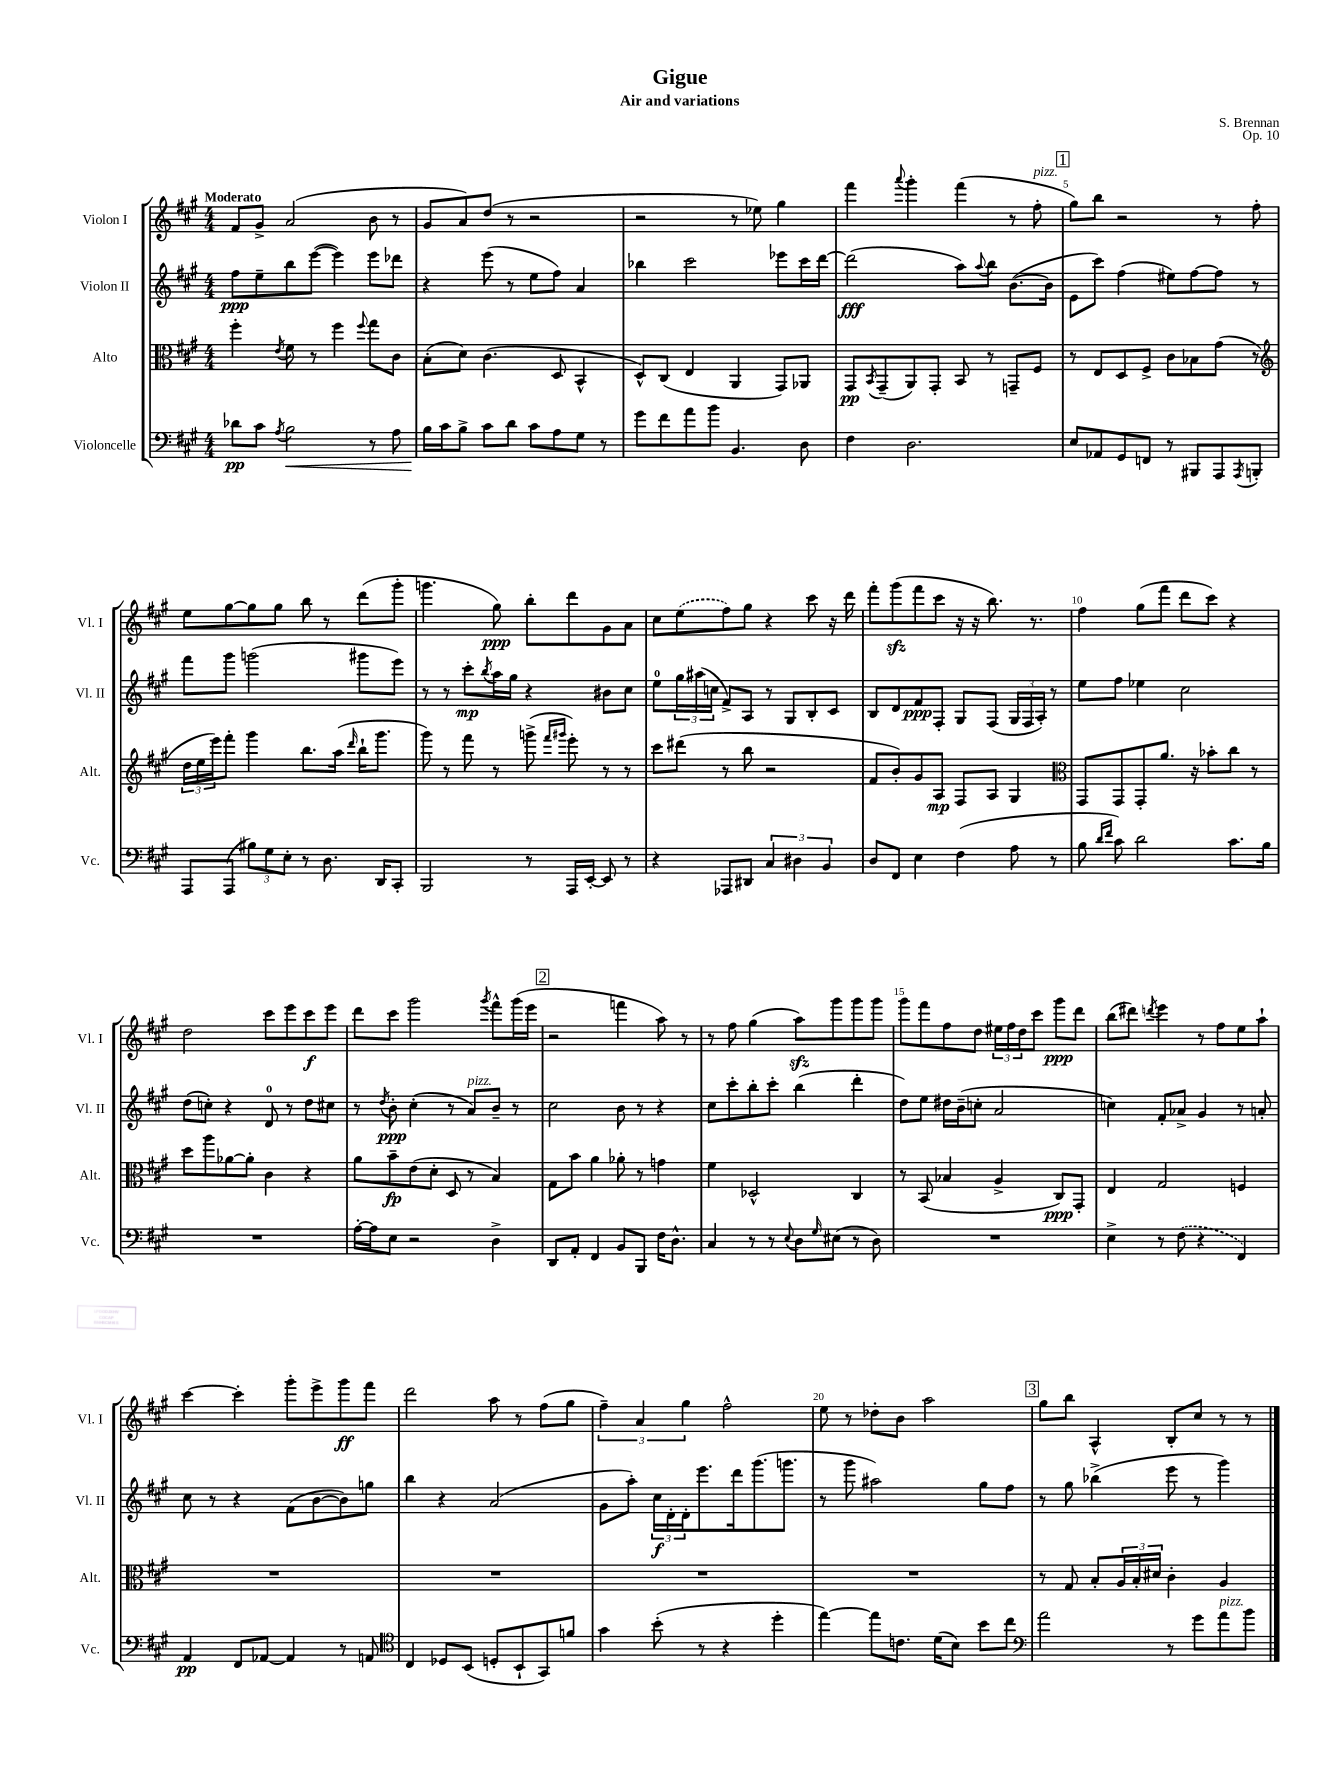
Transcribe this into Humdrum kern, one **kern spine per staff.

**kern	**dynam	**kern	**dynam	**kern	**dynam	**kern	**dynam
*part4	*part4	*part3	*part3	*part2	*part2	*part1	*part1
*staff4	*staff4	*staff3	*staff3	*staff2	*staff2	*staff1	*staff1
*I"Violoncelle	*	*I"Alto	*	*I"Violon II	*	*I"Violon I	*
*I'Vc.	*	*I'Alt.	*	*I'Vl. II	*	*I'Vl. I	*
*clefF4	*	*clefC3	*	*clefG2	*	*clefG2	*
*k[f#c#g#]	*	*k[f#c#g#]	*	*k[f#c#g#]	*	*k[f#c#g#]	*
*M4/4	*	*M4/4	*	*M4/4	*	*M4/4	*
=1	=1	=1	=1	=1	=1	=1	=1
!	!	!	!	!	!	!LO:TX:a:B:t=Moderato	!
8d-X\L	pp	4ff#'\	.	8ff#\L	ppp	8f#/L	.
8c#\J	.	.	.	8ee~\	.	8g#^/J	.
8qA/	.	8qe/	.	.	.	.	.
!	!LO:HP:b	!	!	!	!	!	!
2B\	<	8f#\	.	8bb\	.	(2a/	.
.	.	8r	.	([8eee\J	.	.	.
.	.	4ff#\	.	4eee\])	.	.	.
.	.	8qqff#/	.	.	.	.	.
8r	.	8gg#\L	.	8eee\L	.	8b\	.
8A\	.	8c#\J	.	8ddd-X\J	.	8r	.
=2	=2	=2	=2	=2	=2	=2	=2
16B\LL	.	(8B'\L	.	4r	.	8g#/L	.
16c#\J	[	.	.	.	.	.	.
8B^\J	.	8d\J)	.	.	.	8a/)	.
8c#\L	.	(4.c#\	.	(8eee\	.	(8dd/J	.
8d\J	.	.	.	8r	.	8r	.
8c#\L	.	.	.	8ee\L	.	2r	.
8A\	.	8D/	.	8ff#\J)	.	.	.
8G#\J	.	4BB^^/	.	4a/	.	.	.
8r	.	.	.	.	.	.	.
=3	=3	=3	=3	=3	=3	=3	=3
8g#\L	.	8D^^/L)	.	4bb-X\	.	2r	.
8f#\	.	(8C#/J	.	.	.	.	.
8a\	.	4E/	.	2ccc#\	.	.	.
8b\J	.	.	.	.	.	.	.
4.BB/	.	4AA/	.	.	.	8r	.
.	.	.	.	.	.	8ee-X\)	.
.	.	8GG#/L)	.	8eee-X\L	.	4gg#\	.
8D\	.	8AA-X/J	.	16ccc#\L	.	.	.
.	.	.	.	[16ddd\JJ	.	.	.
=4	=4	=4	=4	=4	=4	=4	=4
4F#\	.	8GG#/L	pp	(2ddd\]	fff	4fff#\	.
.	.	8qBB/	.	.	.	.	.
.	.	(8GG#~/	.	.	.	.	.
.	.	.	.	.	.	8qqaaa/	.
2.D\	.	8AA/)	.	.	.	4ggg#'\	.
.	.	8GG#'/J	.	.	.	.	.
.	.	8BB/	.	8aa\L)	.	(4fff#\	.
.	.	.	.	8qqaa/	.	.	.
.	.	8r	.	8bb\J	.	.	.
.	.	8GGn~/L	.	([8.b\L	.	8r	.
!	!	!	!	!	!	!LO:TX:a:i:t=pizz.	!
.	.	8F#/J	.	.	.	8ff#'\	.
.	.	.	.	16b\Jk]	.	.	.
!!LO:REH:place=s1:t=1
=5	=5	=5	=5	=5	=5	=5	=5
8E/L	.	8r	.	8e\L	.	8gg#\L)	.
8AA-X/	.	8E/L	.	8ccc#\J)	.	8bb\J	.
8GG#/	.	8D/	.	(4ff#\	.	2r	.
8FFn/J	.	8F#^/J	.	.	.	.	.
8r	.	8c#\L	.	8ee#X\L)	.	.	.
8BBB#X/L	.	8B-X\	.	[8ff#\	.	.	.
8AAA/	.	(8g#\J	.	8ff#\J]	.	8r	.
8qAAA/	.	.	.	.	.	.	.
8BBBn'/J	.	8r	.	8r	.	8ff#'\	.
!!LO:LB:g=z
=6	=6	=6	=6	=6	=6	=6	=6
*	*	*clefG2	*	*	*	*	*
8AAA/L	.	24dd\LL	.	8fff#\L	.	8ee\L	.
.	.	24ee\	.	.	.	.	.
.	.	24eee\J)	.	.	.	.	.
(8AAA/J	.	8fff#'\J	.	8ggg#\J	.	[8gg#\	.
12B#X\L)	.	4ggg#\	.	(2gggn\	.	8gg#\]	.
12G#\	.	.	.	.	.	.	.
.	.	.	.	.	.	8gg#\J	.
12E'\J	.	.	.	.	.	.	.
8r	.	8.bb\L	.	.	.	8bb\	.
8.D\	.	.	.	.	.	8r	.
.	.	(16aa\Jk	.	.	.	.	.
.	.	16qqddd/	.	.	.	.	.
.	.	16bb`\KL	.	8ggg#X\L	.	(8ddd\L	.
16DD/KL	.	8.ggg#\J	.	.	.	.	.
8CC#'/J	.	.	.	8eee\J)	.	8ggg#'\J	.
=7	=7	=7	=7	=7	=7	=7	=7
2BBB/	.	8ggg#\)	.	8r	.	4.gggn\	.
.	.	8r	.	8r	.	.	.
.	.	8fff#\	.	8ccc#'\L	mp	.	.
.	.	.	.	8qbb/	.	.	.
.	.	8r	.	16aa\L	.	8gg#\)	ppp
.	.	.	.	16gg#\JJ	.	.	.
8r	.	(8gggn^\	.	4r	.	8bb'\L	.
.	.	16qqfff#/LL	.	.	.	.	.
.	.	16qqggg#X/JJ	.	.	.	.	.
16AAA/LL	.	8eee'\)	.	.	.	8ddd\	.
[16EE'/JJ	.	.	.	.	.	.	.
8EE/]	.	8r	.	8b#X\L	.	8g#\	.
8r	.	8r	.	8cc#\J	.	8a\J	.
=8	=8	=8	=8	=8	=8	=8	=8
4r	.	8ccc#\L	.	8ee\L	.	8cc#\L	.
.	.	(8ddd#X\J	.	24gg#\L	.	(8ee\	.
.	.	.	.	(24aa#X\	.	.	.
.	.	.	.	24ccn\JJ	.	.	.
8AAA-X/L	.	8r	.	8f#^/L)	.	8ff#\)	.
8DD#X/J	.	8bb\	.	8A/J	.	8gg#\J	.
6C#/	.	2r	.	8r	.	4r	.
.	.	.	.	8G#/L	.	.	.
6D#X\	.	.	.	.	.	.	.
.	.	.	.	8B'/	.	8ccc#\	.
6BB/	.	.	.	.	.	.	.
.	.	.	.	8c#/J	.	16r	.
.	.	.	.	.	.	16ddd\	.
=9	=9	=9	=9	=9	=9	=9	=9
8D/L	.	8f#/L	.	8B/L	.	8fff#'\L	.
8FF#/J	.	8b'/)	.	8d/	.	(8ggg#zz\	.
4E\	.	8g#/	.	8f#/	ppp	8fff#\	.
.	.	8A/J	mp	8F#'/J	.	8ccc#\J	.
(4F#\	.	8F#/L	.	8G#/L	.	16r	.
.	.	.	.	.	.	16r	.
.	.	8A/J	.	(8F#/J	.	8.bb\)	.
8A\	.	4G#/	.	24G#/LL	.	.	.
.	.	.	.	24F#/	.	.	.
.	.	.	.	.	.	8.r	.
.	.	.	.	24A'/JJ)	.	.	.
8r	.	.	.	8r	.	.	.
=10	=10	=10	=10	=10	=10	=10	=10
*	*	*clefC3	*	*	*	*	*
8B\	.	8GG#/L	.	8ee\L	.	4ff#\	.
16qqd/LL	.	.	.	.	.	.	.
16qqf#/JJ	.	.	.	.	.	.	.
8c#\)	.	8GG#/	.	8ff#\J	.	.	.
2d\	.	8GG#'/	.	4ee-X\	.	(8gg#\L	.
.	.	8.a/J	.	.	.	8fff#\J	.
.	.	.	.	2cc#\	.	8ddd\L	.
.	.	16r	.	.	.	.	.
.	.	8b-X'\L	.	.	.	8ccc#\J)	.
8.c#\L	.	8cc#\J	.	.	.	4r	.
.	.	8r	.	.	.	.	.
16B\Jk	.	.	.	.	.	.	.
!!LO:LB:g=z
=11	=11	=11	=11	=11	=11	=11	=11
1r	.	8dd\L	.	(8dd\L	.	2dd\	.
.	.	8aa\	.	8ccn'\J)	.	.	.
.	.	[8a-X\	.	4r	.	.	.
.	.	8a-'\J]	.	.	.	.	.
.	.	4c#\	.	8d/	.	8ccc#\L	.
.	.	.	.	8r	.	8eee\	.
.	.	4r	.	8dd\L	.	8ccc#\	f
.	.	.	.	8cc#X\J	.	8eee\J	.
=12	=12	=12	=12	=12	=12	=12	=12
[16A'\LL	.	8a\L	.	8r	.	8ddd\L	.
16A\J]	.	.	.	.	.	.	.
.	.	.	.	8qdd/	.	.	.
8E\J	.	8b~\	fp	8b'\	ppp	8ccc#\J	.
2r	.	(8e\	.	(4cc#'\	.	2ggg#\	.
.	.	8d'\J	.	.	.	.	.
.	.	8D/	.	8r	.	.	.
!	!	!	!	!LO:TX:a:i:t=pizz.	!	!	!
.	.	8r	.	8a/L)	.	.	.
.	.	.	.	.	.	8qggg#/	.
4D^\	.	4B/)	.	8b~/J	.	8fff#^^\L	.
.	.	.	.	8r	.	(16ggg#\L	.
.	.	.	.	.	.	16eee\JJ	.
!!LO:REH:place=s1:t=2
=13	=13	=13	=13	=13	=13	=13	=13
8DD/L	.	8G#\L	.	2cc#\	.	2r	.
8AA'/J	.	8b\J	.	.	.	.	.
4FF#/	.	4a\	.	.	.	.	.
8BB/L	.	8a-X'\	.	8b\	.	4fffn\	.
8BBB/J	.	8r	.	8r	.	.	.
16F#\KL	.	4gn\	.	4r	.	8aa\)	.
8.D^^\J	.	.	.	.	.	.	.
.	.	.	.	.	.	8r	.
=14	=14	=14	=14	=14	=14	=14	=14
4C#/	.	4f#\	.	8cc#\L	.	8r	.
.	.	.	.	8ccc#'\	.	8ff#\	.
8r	.	2D-X^^/	.	8bb'\	.	(4gg#\	.
8r	.	.	.	8ccc#'\J	.	.	.
8qqE/	.	.	.	.	.	.	.
8D\L	.	.	.	(4bb\	.	8aazz\L)	.
16qqG#/	.	.	.	.	.	.	.
(8E#X\J	.	.	.	.	.	8ggg#\	.
8r	.	4C#/	.	4ddd'\	.	8ggg#\	.
8D\)	.	.	.	.	.	8ggg#\J	.
=15	=15	=15	=15	=15	=15	=15	=15
1r	.	8r	.	8dd\L)	.	8ggg#\L	.
.	.	(8BB/	.	8ee\J	.	8fff#\	.
.	.	4B-X/	.	16dd#X\LL	.	8ff#\	.
.	.	.	.	(16b~\J	.	.	.
.	.	.	.	8ccn'\J	.	8dd\J	.
.	.	4A^/	.	2a/	.	24ee#X\LL	.
.	.	.	.	.	.	24ff#\	.
.	.	.	.	.	.	24dd\J	.
.	.	.	.	.	.	8ccc#\J	.
.	.	8C#/L)	ppp	.	.	8ggg#\L	ppp
.	.	8GG#'/J	.	.	.	8ddd\J	.
=16	=16	=16	=16	=16	=16	=16	=16
4E^\	.	4E/	.	4ccn\)	.	(8bb\L	.
.	.	.	.	.	.	8ddd#X\J)	.
.	.	.	.	.	.	8qdddn/	.
8r	.	2G#/	.	8f#'/L	.	4eee\	.
(8F#\	.	.	.	8a-X^/J	.	.	.
4r	.	.	.	4g#/	.	8r	.
.	.	.	.	.	.	8ff#\L	.
4FF#/)	.	4Fn/	.	8r	.	8ee\	.
.	.	.	.	8an'/	.	8aa`\J	.
!!LO:LB:g=z
=17	=17	=17	=17	=17	=17	=17	=17
4AA/	pp	1r	.	8cc#\	.	[4ccc#\	.
.	.	.	.	8r	.	.	.
8FF#/L	.	.	.	4r	.	4ccc#'\]	.
[8AA-X/J	.	.	.	.	.	.	.
4AA-/]	.	.	.	(8f#\L	.	8ggg#'\L	.
.	.	.	.	[8b\	.	8eee^\	.
8r	.	.	.	8b\])	.	8ggg#\	ff
8AAn/	.	.	.	8ggn\J	.	8fff#\J	.
=18	=18	=18	=18	=18	=18	=18	=18
*clefC4	*	*	*	*	*	*	*
4C#/	.	1r	.	4bb\	.	2ddd\	.
8D-X/L	.	.	.	4r	.	.	.
(8BB/J	.	.	.	.	.	.	.
8Dn'/L	.	.	.	(2a/	.	8aa\	.
8BB`/	.	.	.	.	.	8r	.
8GG#/)	.	.	.	.	.	(8ff#\L	.
8fn/J	.	.	.	.	.	8gg#\J	.
=19	=19	=19	=19	=19	=19	=19	=19
4g#\	.	1r	.	8g#\L	.	6ff#~\)	.
.	.	.	.	8aa'\J)	.	.	.
.	.	.	.	.	.	6a/	.
(8b'\	.	.	.	24cc#\LL	f	.	.
.	.	.	.	24d'\	.	.	.
.	.	.	.	24d'\J	.	6gg#\	.
8r	.	.	.	8.eee\	.	.	.
4r	.	.	.	.	.	2ff#^^\	.
.	.	.	.	16ddd\k	.	.	.
.	.	.	.	(8.ggg#\	.	.	.
4dd'\	.	.	.	.	.	.	.
.	.	.	.	8.gggn\J	.	.	.
=20	=20	=20	=20	=20	=20	=20	=20
[4ee\)	.	1r	.	8r	.	8ee\	.
.	.	.	.	8ggg#\	.	8r	.
8ee\L]	.	.	.	2aa#X\)	.	8dd-X'\L	.
8.cn\J	.	.	.	.	.	8b\J	.
.	.	.	.	.	.	2aa\	.
(16d\KL	.	.	.	.	.	.	.
8B\J)	.	.	.	.	.	.	.
8b\L	.	.	.	8gg#\L	.	.	.
8cc#\J	.	.	.	8ff#\J	.	.	.
!!LO:REH:place=s1:t=3
=21	=21	=21	=21	=21	=21	=21	=21
*clefF4	*	*	*	*	*	*	*
2a\	.	8r	.	8r	.	8gg#\L	.
.	.	8G#/	.	8gg#\	.	8bb\J	.
.	.	8B'/L	.	(4bb-X^\	.	4A^^/	.
.	.	24A/L	.	.	.	.	.
.	.	24B'/	.	.	.	.	.
.	.	24d#X/JJ	.	.	.	.	.
8r	.	4c#'\	.	8eee\	.	8B'/L	.
8g#\L	.	.	.	8r	.	8cc#/J	.
!LO:TX:a:i:t=pizz.	!	!	!	!	!	!	!
8a\	.	4A/	.	4ggg#\)	.	8r	.
8b\J	.	.	.	.	.	8r	.
==	==	==	==	==	==	==	==
*-	*-	*-	*-	*-	*-	*-	*-
